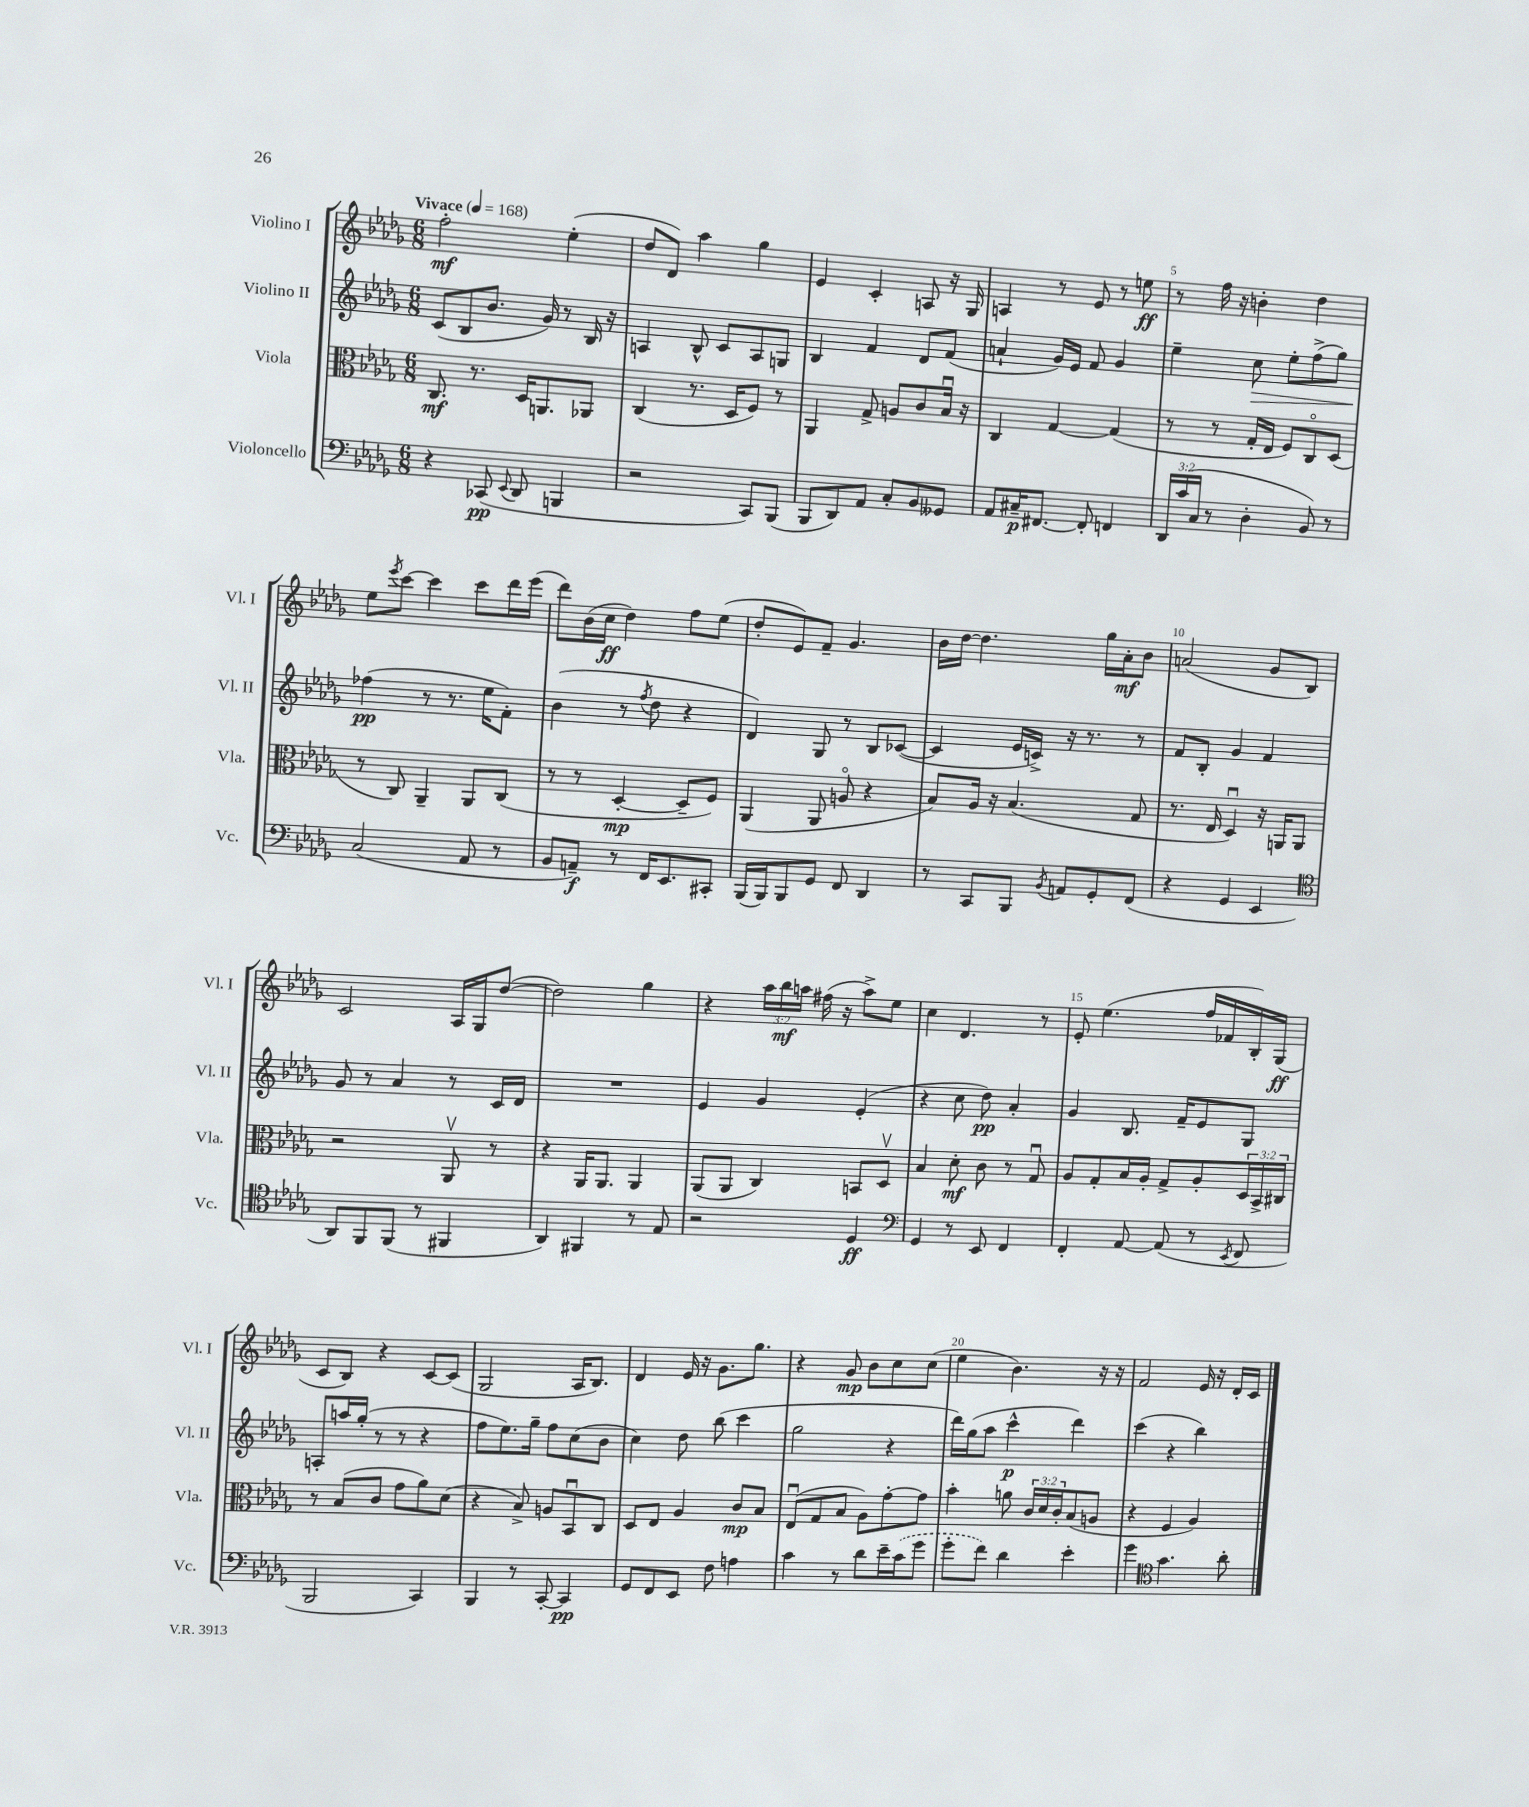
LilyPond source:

<<
\new StaffGroup <<
\new Staff = "s0" \with { instrumentName = "Violino I" shortInstrumentName = "Vl. I" } {
    \clef treble \key des \major \numericTimeSignature \time 6/8 \override Staff.TupletNumber.text = #tuplet-number::calc-fraction-text \tempo "Vivace" 4 = 168
    f''2-.\mf ees''4-.( |
    des''8 des'8) aes''4 ges''4 |
    ees'4 c'4-. a8 r16 ges16 |
    a4 r8 ees'8 r8 e''8\ff |
    r8 f''16 r16 b'4-. des''4 |
    ees''8 \acciaccatura { ees'''8 } c'''8~ c'''4 c'''8 des'''16 ees'''16( |
    des'''8) bes'16( c''16\ff des''4) f''8 ees''8( |
    des''8-. ees'8) f'8-- ges'4. |
    bes'16 des''16~ des''4. ges''16 aes'16-.\mf bes'8 |
    a'2( ges'8 bes8) |
    c'2 aes16 ges16 des''8~( |
    des''2) ges''4 |
    r4 \tuplet 3/2 { aes''16 bes''16\mf a''16 } fis''16( r16 a''8->) ees''8 |
    c''4 des'4. r8 |
    ees'8-. ees''4.( f''16 fes'16 bes16-.) ges16\ff( |
    c'8 bes8) r4 c'8~ c'8( |
    ges2 aes16 bes8.) |
    des'4 ees'16 r16 ges'8. ges''8. |
    r4 ges'8\mp bes'8 c''8 c''8( |
    ees''4 bes'4.) r16 r16 |
    f'2 ees'16 r16 des'16-. c'16 \bar "|." |
}
\new Staff = "s1" \with { instrumentName = "Violino II" shortInstrumentName = "Vl. II" } {
    \clef treble \key des \major \numericTimeSignature \time 6/8
    c'8( bes8 bes'8. ges'16) r8 bes16 r16 |
    a4 bes8-^ c'8 a8 g8 |
    bes4 f'4 des'8 f'8( |
    a'4-! ges'16) ees'16 f'8 ges'4 |
    ees''4-- c''8\> ees''8-. f''8->( ges''8) |
    fes''4\pp\!( r8 r8. ees''16 f'8-.) |
    bes'4( r8 \acciaccatura { f''8 } des''8 r4 |
    des'4) ges8 r8 bes8 ces'8~( |
    ces'4 ees'16 c'16->) r16 r8. r8 |
    f'8 bes8-. ges'4 f'4 |
    ges'8 r8 aes'4 r8 c'16 des'16 |
    R2. |
    ees'4 ges'4 ees'4-.( |
    r4 c''8 des''8\pp) aes'4-. |
    ges'4 bes8. f'16-- ees'8 ges8 |
    a8-. a''16 ges''16-.( r8 r8 r4 |
    f''8 ees''8.) ges''16-- f''8 c''8( bes'8 |
    c''4) des''8 bes''8( c'''4 |
    ges''2 r4 |
    des'''16) ges''16( aes''8 c'''4-^\p des'''4) |
    c'''4( r4 bes''4) \bar "|." |
}
\new Staff = "s2" \with { instrumentName = "Viola" shortInstrumentName = "Vla." } {
    \clef alto \key des \major \numericTimeSignature \time 6/8 \override Staff.TupletNumber.text = #tuplet-number::calc-fraction-text
    c8.\mf r8. des16 a,8. aes,8 |
    c4( r8. des16 f8) r8 |
    aes,4 ges8-> a8 c'8 bes16\downbow r16 |
    c4 ges4~ ges4( |
    r8 r8 ges16-. ees16 f8) c8\flageolet des8( |
    r8 c8) aes,4-- aes,8 c8( |
    r8 r8 des4~-.\mp des8-- f8) |
    aes,4( aes,8 a8\flageolet r4 |
    bes8) aes16 r16 bes4.( ges8 |
    r8. ees16 des4\downbow) r16 a,16 a,8 |
    r2 aes,8\upbow r8 |
    r4 aes,16 aes,8. aes,4 |
    aes,8( aes,8 c4) b,8 des8\upbow |
    bes4 des'8-.\mf c'8 r8 ges8\downbow |
    aes8 ges8-. bes16 aes16-. ges8-> aes8-. \tuplet 3/2 { des16 bes,16-> cis16 } |
    r8 bes8( c'8 ges'8 aes'8) des'8( |
    r4 bes8->) a8 bes,8\downbow c8 |
    des8 ees8 aes4 c'8\mp bes8 |
    ees8\downbow( ges8 bes8 aes8) ges'8~-. ges'8 |
    bes'4-. a'8 \tuplet 3/2 { c'16 des'16 c'16-. } bes8( a8 |
    r4 f4 aes4) \bar "|." |
}
\new Staff = "s3" \with { instrumentName = "Violoncello" shortInstrumentName = "Vc." } {
    \clef bass \key des \major \numericTimeSignature \time 6/8 \override Staff.TupletNumber.text = #tuplet-number::calc-fraction-text
    r4 ces,8\pp( \appoggiatura { ees,8 } des,8 b,,4 |
    r2 c,8) bes,,8( |
    bes,,8 des,8) aes,8 c8-. bes,8 geses,8 |
    aes,8 cis16--\p fis,8.~ fis,8-. f,4 |
    \tuplet 3/2 { des,16 c'16( c16 } r8 des4-. bes,8) r8 |
    c2( aes,8 r8 |
    bes,8 a,8--\f) r8 f,16 ees,8. cis,8-. |
    bes,,16( bes,,16) bes,,8 ges,8 f,8 des,4 |
    r8 c,8 bes,,8 \acciaccatura { bes,8 } a,8 ges,8-. f,8( |
    r4 ges,4 ees,4 |
    \clef tenor aes,8) f,8 f,8( r8 fis,4 |
    aes,4) fis,4 r8 ees8 |
    r2 des4\ff |
    \clef bass ges,4 r8 ees,8 f,4 |
    f,4-. aes,8~ aes,8( r8 \acciaccatura { ees,8 } f,8 |
    bes,,2 c,4) |
    bes,,4 r8 c,8~-. c,4\pp |
    ges,8 f,8 ees,8 f8 a4 |
    c'4 r8 des'8 ees'16-- \once \slurDashed c'16( ges'8 |
    ges'8-. f'8) des'4 ees'4-. |
    ges'4 \clef tenor ges'4. aes'8-. \bar "|." |
}
>>
>>
\layout { \context { \Score \override BarNumber.break-visibility = ##(#f #t #t) barNumberVisibility = #(every-nth-bar-number-visible 5) } }
